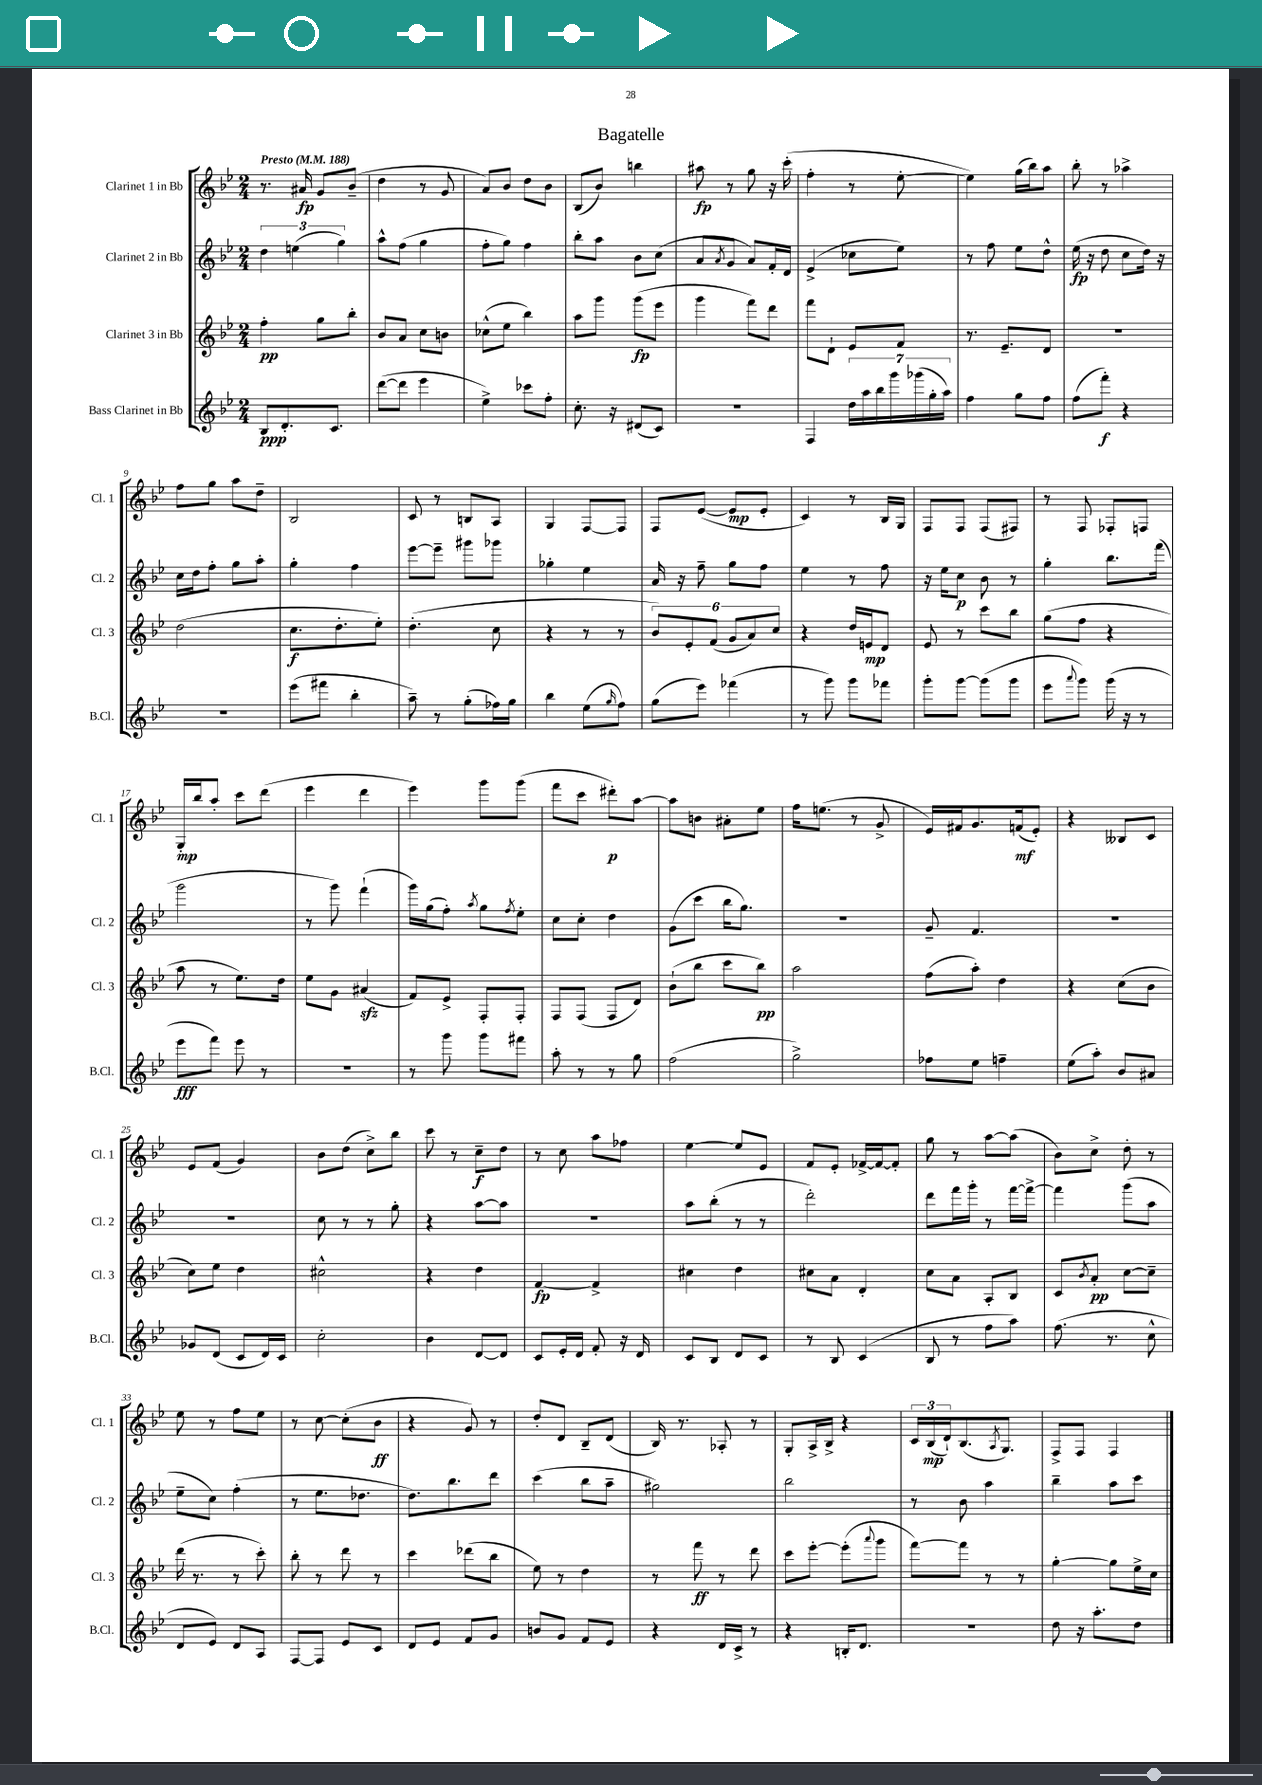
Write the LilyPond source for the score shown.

\header { title = "Bagatelle" }
<<
\new StaffGroup <<
\new Staff = "s0" \with { instrumentName = "Clarinet 1 in Bb" shortInstrumentName = "Cl. 1" } {
    \clef treble \key bes \major \numericTimeSignature \time 2/4 \tempo "Presto" 4 = 188
    r8. ais'16\fp g'8 bes'8--( |
    d''4 r8 g'8 |
    a'8) bes'8 d''8 bes'8 |
    bes8( bes'8) b''4 |
    ais''8\fp r8 g''8 r16 c'''16-.( |
    f''4-. r8 ees''8~-. |
    ees''4) g''16( bes''16) a''8 |
    bes''8-. r8 aes''4-> |
    f''8 g''8 a''8 d''8-- |
    bes2 |
    c'8 r8 b8 a8 |
    g4 f8~ f8 |
    f8 ees'8~( ees'8\mp ees'8-. |
    c'4) r8 bes16 g16 |
    f8 f8 f8( fis8) |
    r8 f8 fes8-. f8 |
    g16-.\mp bes''16 a''8-. c'''8 d'''8( |
    ees'''4 d'''4 |
    ees'''4) g'''8 g'''8( |
    f'''8 c'''8 dis'''8-.\p) a''8~ |
    a''8 b'8 ais'8-. ees''8 |
    f''16 e''8.( r8 g'8-> |
    ees'16) fis'16 g'8. f'16\mf( ees'8-.) |
    r4 beses8 c'8 |
    ees'8 f'8( g'4) |
    bes'8 d''8( c''8->) bes''8 |
    c'''8 r8 c''8--\f d''8 |
    r8 c''8 a''8 fes''8 |
    ees''4~ ees''8 ees'8 |
    f'8 ees'8-. fes'16~-> fes'16~ fes'8-. |
    g''8 r8 a''8~ a''8( |
    bes'8) c''8-> d''8-. r8 |
    ees''8 r8 f''8 ees''8 |
    r8 c''8~ c''8-.( bes'8\ff |
    r4 g'8) r8 |
    d''8-. d'8 bes8-- d'8( |
    bes16) r8. aes8-. r8 |
    g8-. a16-> bes16-> r4 |
    \tuplet 3/2 { c'16 bes16\mp( d'16-!) } bes8.( \acciaccatura { a8 } g8.) |
    f8-> f8 f4 \bar "|." |
}
\new Staff = "s1" \with { instrumentName = "Clarinet 2 in Bb" shortInstrumentName = "Cl. 2" } {
    \clef treble \key bes \major \numericTimeSignature \time 2/4
    \tuplet 3/2 { d''4 e''4( g''4) } |
    a''8-^ f''8( g''4 |
    f''8-. g''8) f''4 |
    bes''8-. a''8 bes'8 c''8( |
    a'8 \acciaccatura { a'8 } g'8 a'8) f'16-. d'16 |
    ees'4->( ces''8 ees''8) |
    r8 f''8 ees''8 d''8-^ |
    ees''16\fp( r16 d''8 c''8 d''16) r16 |
    c''16 d''16 f''8-. g''8 a''8-. |
    g''4-. f''4 |
    ees'''8~ ees'''8-- gis'''8 ges'''8 |
    ges''4-. ees''4 |
    a'16 r16 f''8-- g''8 f''8 |
    ees''4 r8 f''8 |
    r16 ees''16 c''8\p bes'8 r8 |
    g''4-. bes''8. f'''16( |
    g'''2 |
    r8 g'''8) f'''4-!( |
    g'''16) g''16( f''8-.) \acciaccatura { a''8 } g''8 \acciaccatura { f''8 } ees''8-. |
    c''8 c''8-. d''4 |
    g'8( c'''8 bes''16 g''8.) |
    R2 |
    g'8-- f'4. |
    R2 |
    R2 |
    c''8 r8 r8 g''8-. |
    r4 a''8~ a''8 |
    r2 |
    a''8 bes''8-.( r8 r8 |
    d'''2-.) |
    d'''8 f'''16 g'''16-. r8 f'''16~ f'''16~-> |
    f'''4 g'''8( a''8 |
    ees''8-- c''8) f''4-.( |
    r8 ees''8. des''8. |
    d''8.) bes''8. d'''8 |
    c'''4( bes''8 a''8-- |
    gis''2) |
    bes''2 |
    r8 bes'8 a''4 |
    bes''4-- a''8 c'''8 \bar "|." |
}
\new Staff = "s2" \with { instrumentName = "Clarinet 3 in Bb" shortInstrumentName = "Cl. 3" } {
    \clef treble \key bes \major \numericTimeSignature \time 2/4
    f''4-.\pp g''8 bes''8-. |
    bes'8 a'8 c''8 b'8 |
    ces''8-^( ees''8 bes''4) |
    a''8 g'''8 g'''8\fp( ees'''8 |
    g'''4 f'''8) d'''8 |
    f'''8 d'8-! ees'8 f'8 |
    r8. ees'8.-- d'8 |
    R2 |
    d''2( |
    c''8.\f d''8.-. ees''8-.) |
    d''4.-.( c''8 |
    r4 r8 r8 |
    \tuplet 6/4 { bes'8) ees'8-. f'8( g'8 a'8) c''8 } |
    r4 d''16 e'16\mp d'8 |
    ees'8 r8 c'''8 bes''8 |
    g''8( f''8 r4 |
    a''8 r8 ees''8.) d''16 |
    ees''8 g'8 ais'4\sfz( |
    f'8) ees'8-> f8-. f8-. |
    f8 f8( f8 d'8) |
    bes'8-!( bes''8 c'''8 bes''8\pp) |
    a''2 |
    f''8( a''8-.) d''4 |
    r4 c''8( bes'8 |
    c''8) ees''8 d''4 |
    cis''2-^ |
    r4 d''4 |
    f'4~\fp f'4-> |
    cis''4 d''4 |
    cis''8 a'8 d'4-. |
    c''8 a'8 a8-. bes8 |
    c'8 \acciaccatura { bes'8 } a'8-.\pp c''8~ c''8-- |
    d'''16( r8. r8 c'''8-.) |
    bes''8-. r8 d'''8 r8 |
    c'''4 des'''8( bes''8 |
    ees''8) r8 d''4 |
    r8 f'''8\ff r8 d'''8 |
    c'''8 ees'''8~-. ees'''8-.( \appoggiatura { a'''8 } g'''8 |
    f'''8~) f'''8 r8 r8 |
    g''4~-. g''8 ees''16-> c''16 \bar "|." |
}
\new Staff = "s3" \with { instrumentName = "Bass Clarinet in Bb" shortInstrumentName = "B.Cl." } {
    \clef treble \key bes \major \numericTimeSignature \time 2/4
    bes8\ppp d'8.-. c'8. |
    d'''8~( d'''8 ees'''4 |
    ees''4->) ces'''8 f''8-. |
    c''8.-. r16 dis'8( c'8) |
    r2 |
    f4 \tuplet 7/4 { d''16 a''16 bes''16 g'''16 ges'''16( g''16-. a''16) } |
    f''4 g''8 f''8 |
    f''8( f'''8-.\f) r4 |
    R2 |
    ees'''8( fis'''8 bes''4-. |
    a''8--) r8 g''8-.( fes''16) g''16 |
    bes''4 ees''8( \grace { g''16 } f''8) |
    g''8( ees'''8) fes'''4( |
    r8 g'''8) g'''8 fes'''8 |
    g'''8-. g'''8~ g'''8( g'''8 |
    ees'''8 \appoggiatura { a'''8 } g'''8) g'''16( r16 r8 |
    ees'''8\fff f'''8) ees'''8 r8 |
    r2 |
    r8 g'''8 g'''8 fis'''8 |
    a''8-. r8 r8 g''8 |
    f''2( |
    g''2->) |
    fes''8 ees''8 f''4-- |
    ees''8( a''8-.) bes'8 ais'8 |
    ges'8 d'8( c'8 d'16) c'16 |
    c''2-. |
    bes'4 d'8~ d'8 |
    c'8 ees'16-. d'16 f'8-. r16 d'16 |
    c'8 bes8 d'8 c'8 |
    r8 bes8 c'4( |
    bes8 r8 f''8 a''8) |
    f''8.( r8. c''8-^ |
    d'8 ees'8) d'8 a8 |
    f8~ f8 ees'8 c'8 |
    d'8 ees'8 f'8 g'8 |
    b'8 g'8 f'8 ees'8 |
    r4 d'16 c'16-> r8 |
    r4 b16-. d'8. |
    r2 |
    d''8 r16 a''8.-. d''8 \bar "|." |
}
>>
>>
